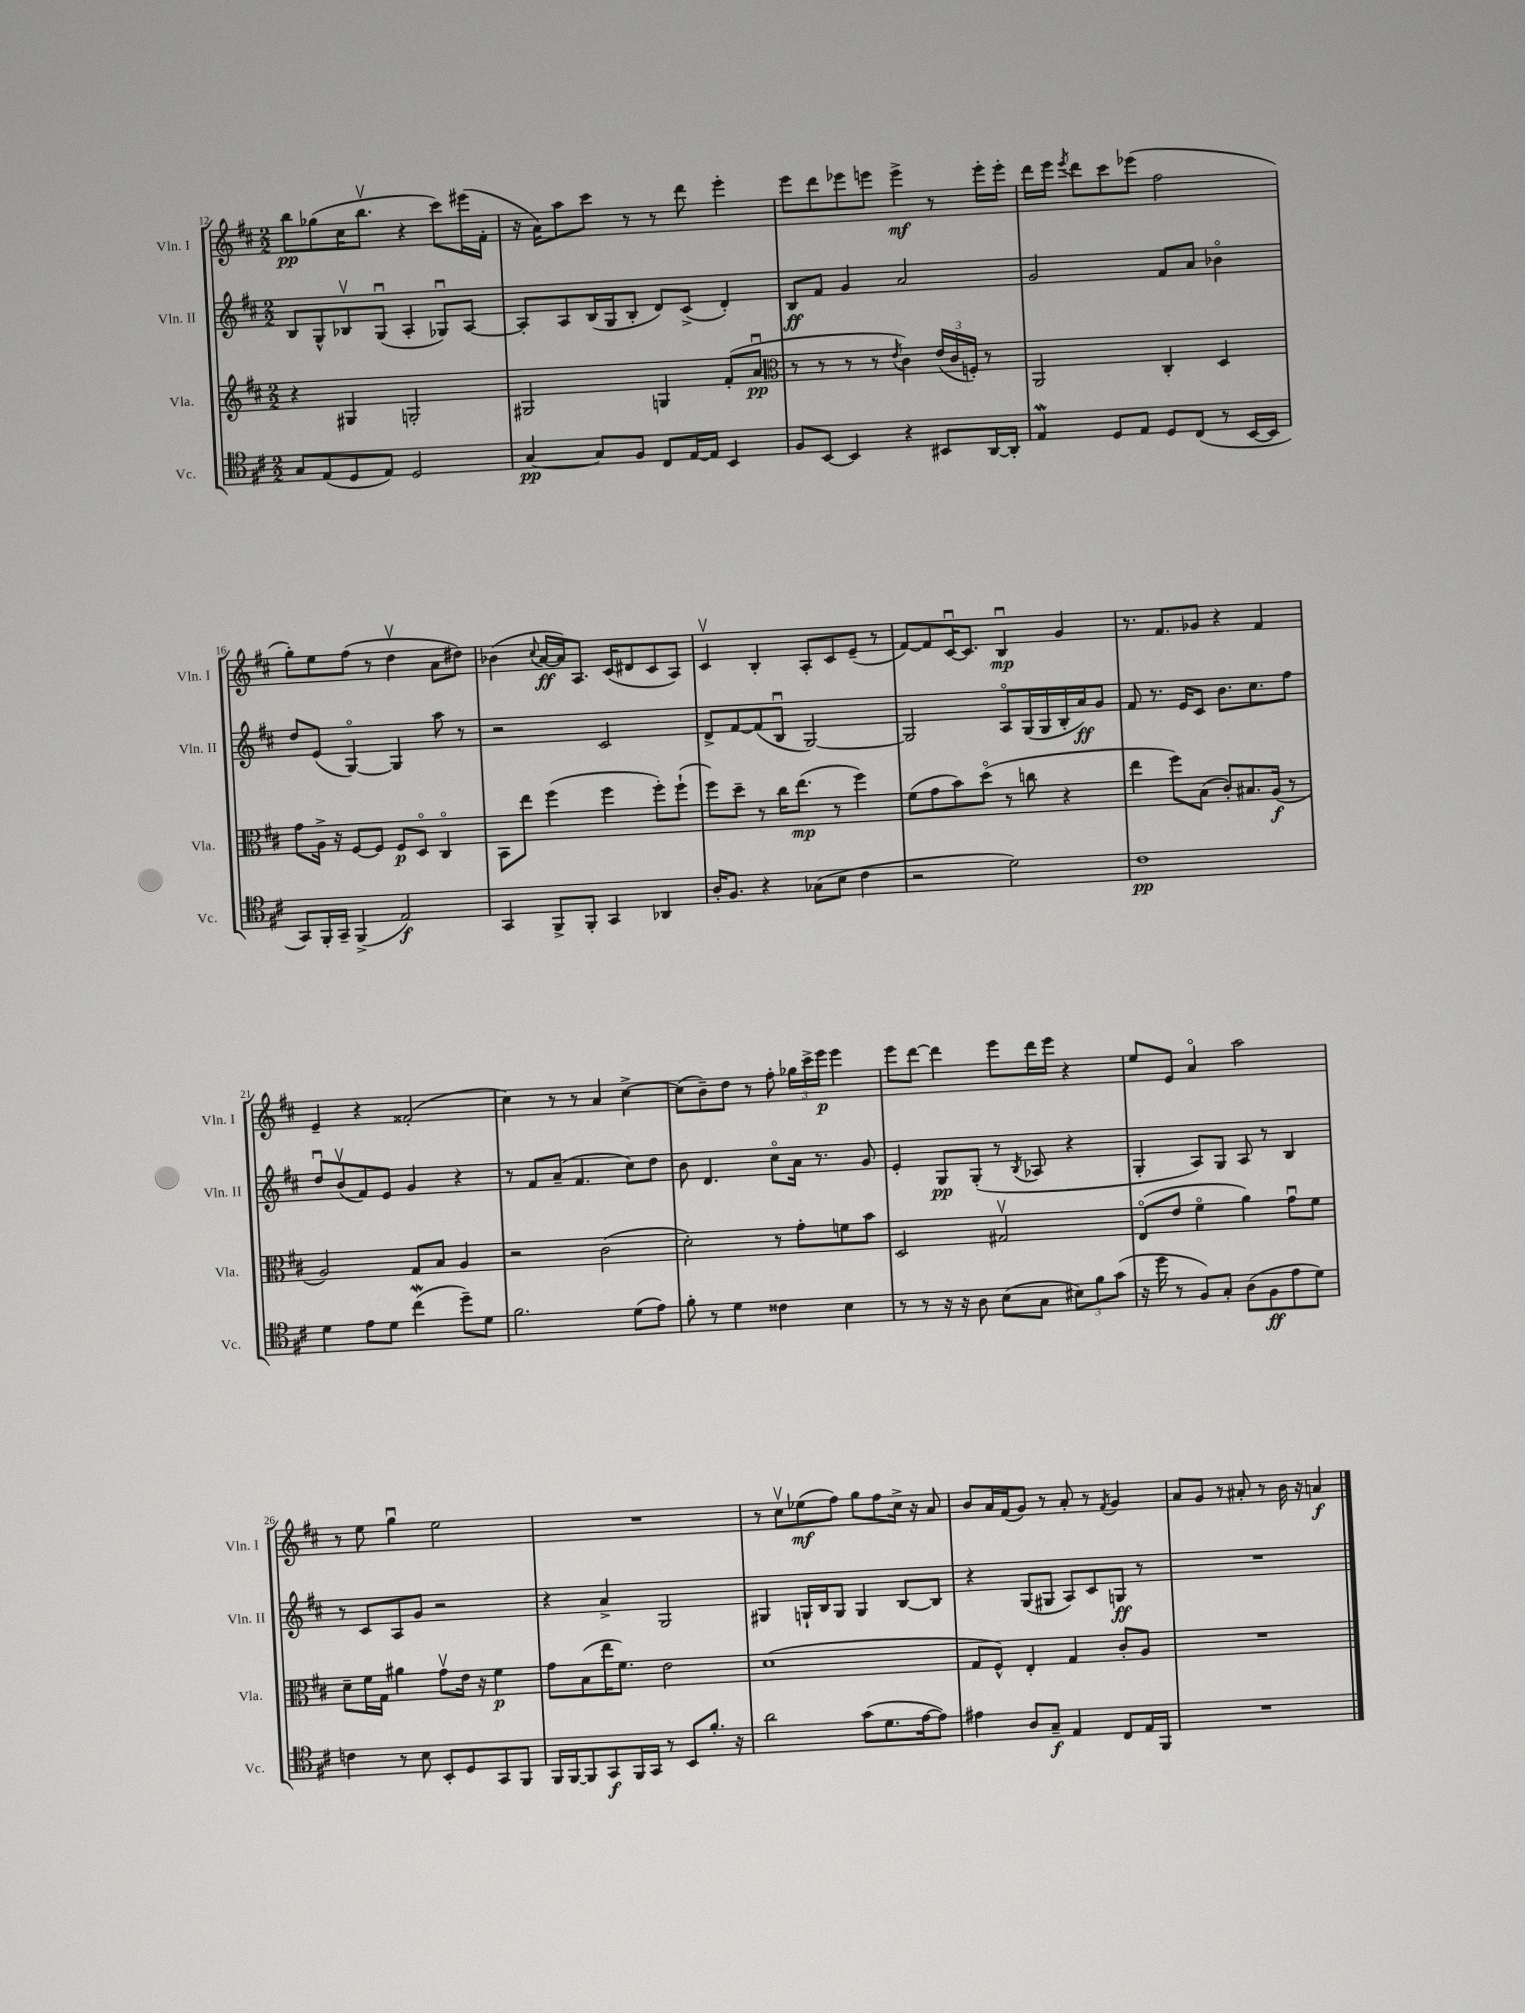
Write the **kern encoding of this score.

**kern	**kern	**kern	**kern
*staff4	*staff3	*staff2	*staff1
*clefC4	*clefG2	*clefG2	*clefG2
*k[f#c#]	*k[f#c#]	*k[f#c#]	*k[f#c#]
*M2/2	*M2/2	*M2/2	*M2/2
8G	4r	8B	8bb
(8E	.	8G^^	(8gg-
8D	4G#	8B-v	16cc#
.	.	.	8.bbv
8E)	.	(8Gu	.
2D	2G'	4A'	4r
.	.	8G-u)	8ccc#)
.	.	[8A	(16eee#
.	.	.	16f#'
=	=	=	=
[4G	2G#	8A']	16r
.	.	.	16a)
.	.	8A	8aa
8G]	.	(16B	8ccc#
.	.	16G	.
8F#	.	8B'	8r
8C#	4G	8d)	8r
[16E	.	(8c#^	8ddd
16E]	.	.	.
4BB	(8f#'	4d')	4eee'
.	8au	.	.
=	=	=	=
*	*clefC3	*	*
8F#	8r	8B	8eee
[8BB	8r	8f#	8ddd
4BB]	8r	4g	8eee-
.	8r	.	8eee
.	8qe	.	.
4r	4c#)	2a	4eee^
8BB#	(24e	.	8r
.	24c#	.	.
.	24F')	.	.
[16AA	8r	.	16eee'
16AA']	.	.	16eee'
=	=	=	=
4E	2AA	2g	16ddd
.	.	.	16eee
.	.	.	8qeee
.	.	.	8ddd
8D	.	.	8ccc#
8E	.	.	(8eee-
8D	4C#'	8f#	2ff#
(8C#	.	8a	.
8r	4D	4b-o	.
[16BB	.	.	.
16BB]	.	.	.
=	=	=	=
8GG)	8g	8dd	8gg')
16FF#'	16A^	(8e	8ee
16GG~	16r	.	.
(4FF#^	[8F#	[4Go)	(8ff#
.	8F#]	.	8r
2E)	8F#	4G]	4ddv
.	8Do	.	.
.	4C#o	8aa	8a
.	.	8r	8dd#)
=	=	=	=
4GG	8BB	2r	(4b-
.	8ee	.	.
.	.	.	8qqcc#
8FF#^	(4ff#	.	[16a
.	.	.	16a])
8FF#'	.	.	8.A
4GG	4ff#	2c#	.
.	.	.	(16c#
.	.	.	8d#
4AA-	8ff#')	.	8c#
.	(8ff#`	.	8A)
=	=	=	=
16A'	8ff#)	8d^	4c#v
8.F#	.	.	.
.	8dd~	[8f#	.
4r	8r	(8f#]	4B'
.	16cc#	8Bu	.
.	(8.ee	.	.
(8G-	.	[2G)	8A'
8B	8r	.	8c#
4c#	4ff#)	.	(8e~
.	.	.	8r
=	=	=	=
2r	(8f#	2G]	[8f#)
.	8g	.	8f#]
.	8b)	.	[16c#u
.	.	.	8.c#]
.	(8ddo	.	.
2d)	8r	8Ao	4Bu
.	8cc	(16G	.
.	.	16G	.
.	4r	16B'	4g
.	.	16a)	.
.	.	8g	.
=	=	=	=
1c#	4ee	8f#	8.r
.	.	8.r	.
.	.	.	8.f#
.	8ff#)	.	.
.	.	16e	.
.	(8B	8c#	8g-
.	8c#')	8.b	4r
.	8.B#	.	.
.	.	8.cc#	.
.	.	.	4f#
.	(16A	.	.
.	8r	8ff#	.
=	=	=	=
4d	2A)	8ddu	4e~
.	.	(8bv	.
8e	.	8f#)	4r
8d	.	8e	.
(4cc#	8G	4g	(2f##'
.	8B	.	.
8dd~)	4A	4r	.
8d	.	.	.
=	=	=	=
2.f#	2r	8r	4cc#)
.	.	8f#	.
.	.	(8a~	8r
.	.	4.f#	8r
.	(2c#	.	4a
(8d	.	8cc#)	[4cc#^
8e)	.	8dd	.
=	=	=	=
8f#'	2d')	8b	(8cc#]
8r	.	4.d	8b~)
4d	.	.	8dd
.	.	.	8r
4c##	8r	8cc#o	8ff#'
.	8g'	16a	24gg-
.	.	.	24ccc#^
.	.	8.r	.
.	.	.	24eee
4B	8f	.	4eee
.	8b	8g	.
=	=	=	=
8r	2D	4e'	8eee
8r	.	.	[8ddd
16r	.	8G	4ddd]
16r	.	.	.
8A	.	(8G'	.
(8B	2G#v	8r	8eee
.	.	8qB	.
8G	.	8A-	16ddd
.	.	.	16eee
12B#)	.	4r	4r
12f#	.	.	.
(12g	.	.	.
=	=	=	=
16r	(8Eo	4G'	8ee
16dd	.	.	.
8r	8e	.	8e
8F#)	4f#o	8A)	4ao
8G'	.	8G	.
(8A	4a)	8A	2aa
8F#	.	8r	.
8e	8gu	4B	.
8d)	8f#	.	.
=	=	=	=
4c	8d~	8r	8r
.	16f#	8c#	8ee
.	16G	.	.
8r	4a#	8A	4ggu
8B	.	8g	.
8BB'	8gv	2r	2ee
8D	16e	.	.
.	16r	.	.
8GG	4f#	.	.
8FF#	.	.	.
=	=	=	=
16FF#	8g	4r	1r
[16FF#	.	.	.
8FF#]	(8B	.	.
8GG	16ee	4a^	.
.	8.f#)	.	.
16FF#	.	.	.
16GG	.	.	.
8r	2e	2G	.
8BB	.	.	.
8.f#'	.	.	.
16r	.	.	.
=	=	=	=
2a	(1d	4G#	8r
.	.	.	8cc#v
.	.	16G`	(8ee-
.	.	16B	.
.	.	8G	8ff#)
(8g	.	4G	8gg
8.d	.	.	8ff#
.	.	[8B	16cc#^
[16e	.	.	16r
8e])	.	8B]	8a
=	=	=	=
4e#	8G	4r	8b
.	8F#^^)	.	16a
.	.	.	(16f#
8A	4E'	(8G	8g)
8G~	.	8G#	8r
4E	4G	8A)	8a'
.	.	8c#	8r
.	.	.	8qf#
8C#	8c#'	8G	4g
16E	8A	8r	.
16FF#	.	.	.
=	=	=	=
1r	1r	1r	8a
.	.	.	8g
.	.	.	8r
.	.	.	8a#'
.	.	.	8r
.	.	.	16b
.	.	.	16r
.	.	.	4a
==	==	==	==
*-	*-	*-	*-
